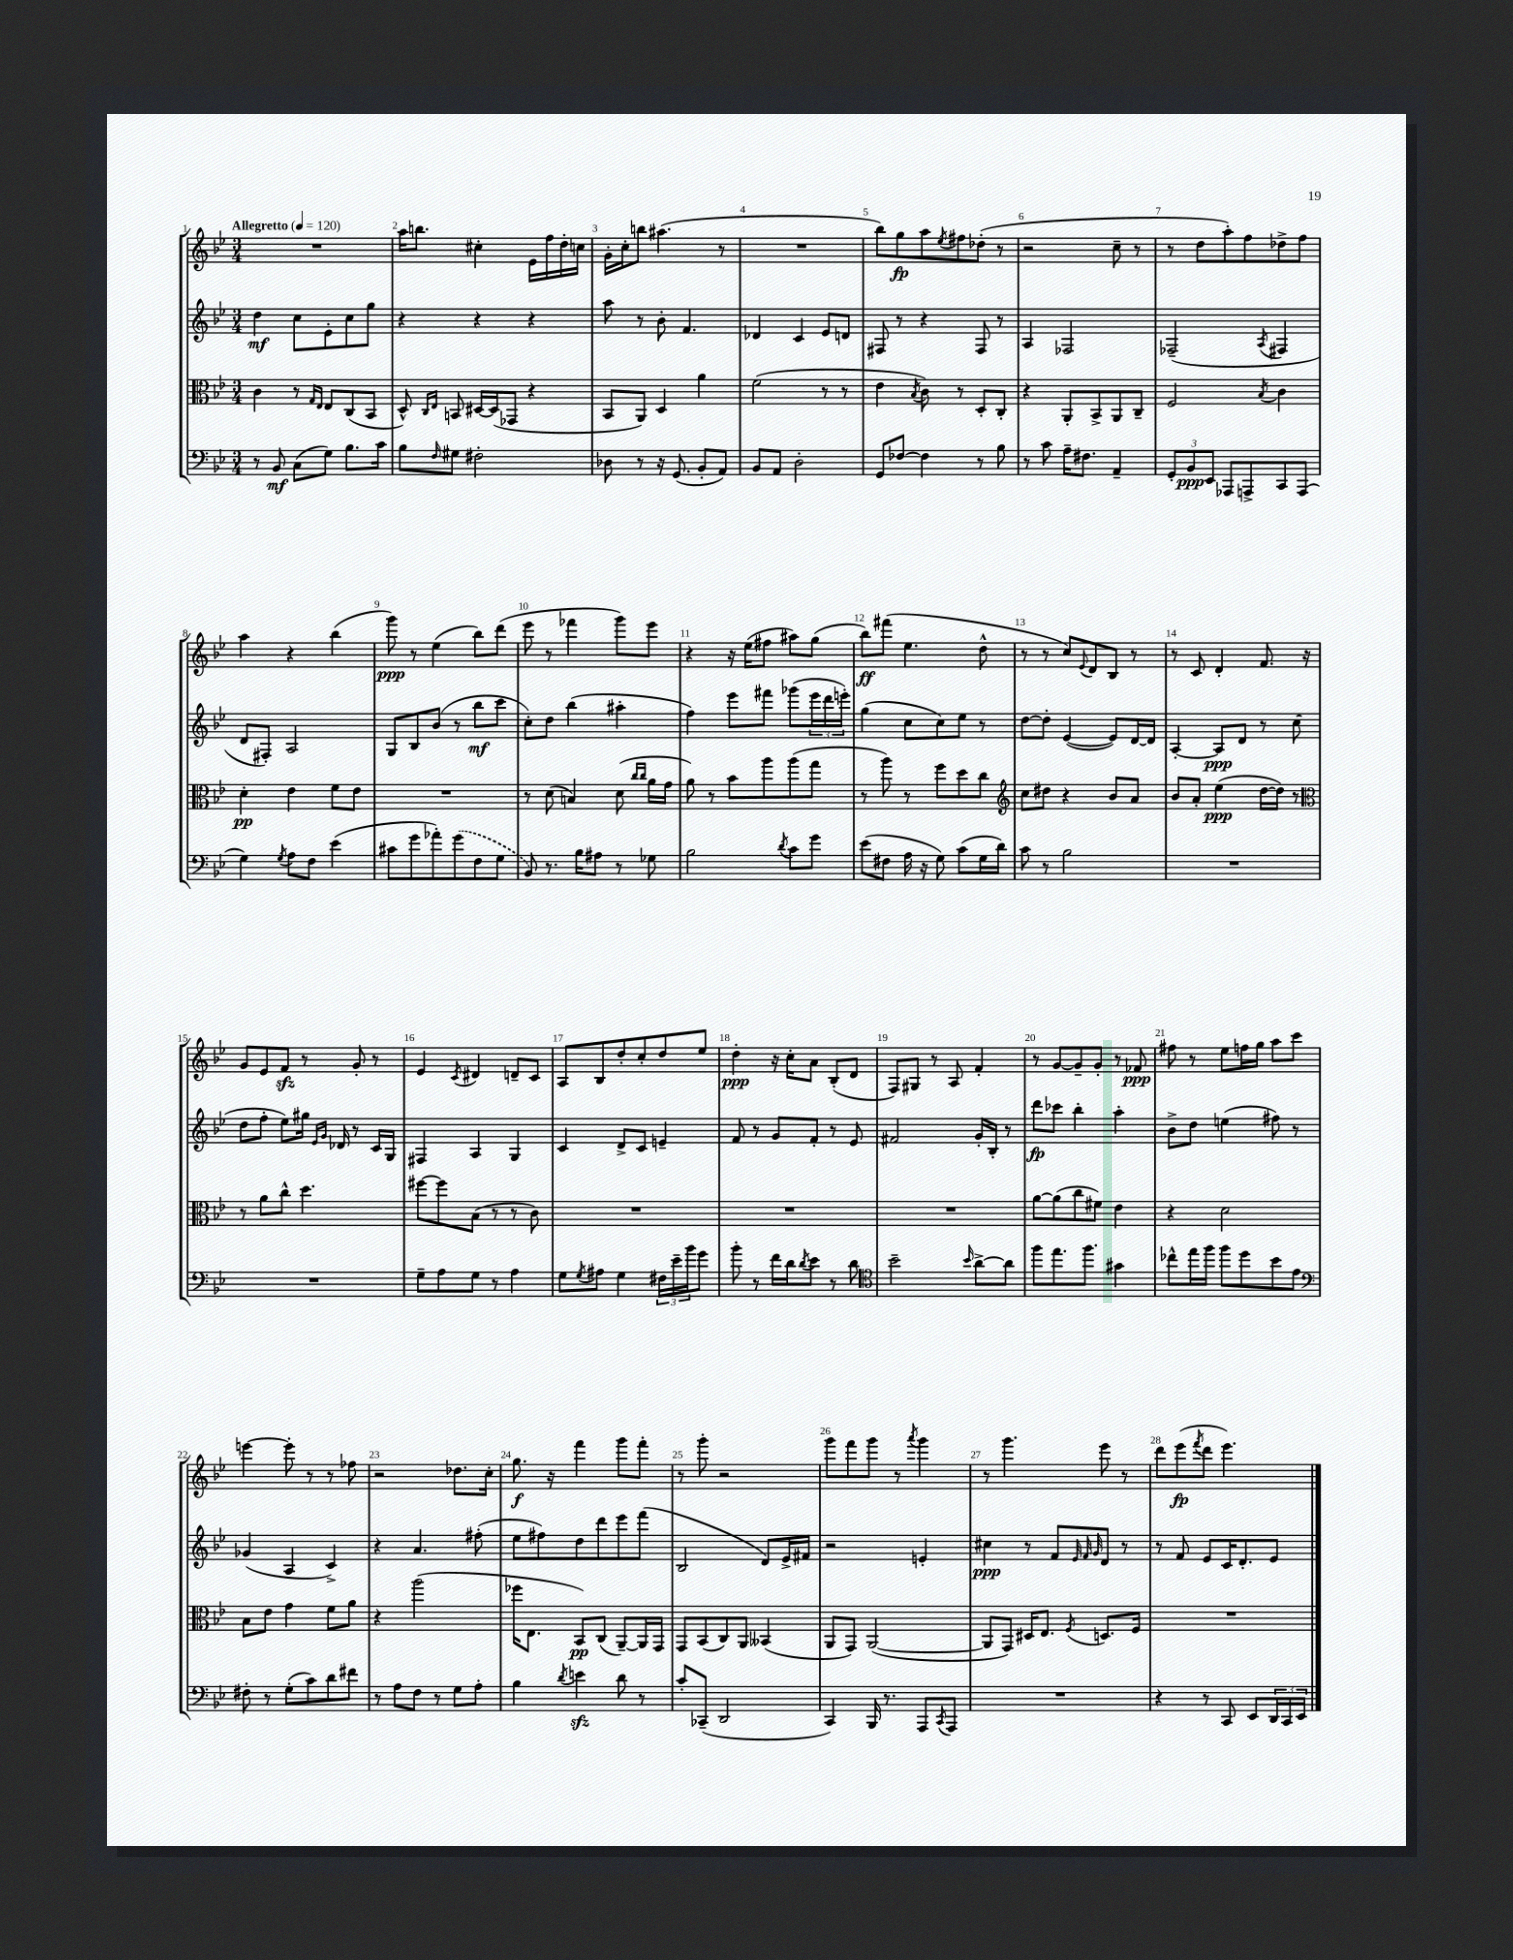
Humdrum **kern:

**kern	**kern	**kern	**kern
*staff4	*staff3	*staff2	*staff1
*clefF4	*clefC3	*clefG2	*clefG2
*k[b-e-]	*k[b-e-]	*k[b-e-]	*k[b-e-]
*M3/4	*M3/4	*M3/4	*M3/4
*MM120	*MM120	*MM120	*MM120
8r	4c\	4dd\	2.r
8BB-/	.	.	.
(8C\L	8r	8cc\L	.
.	16qqG/LL	.	.
.	16qqE-/JJ	.	.
8G\J)	8E-/L	8e-'\	.
8.B-\L	(8C/	8cc\	.
.	8BB-/J	8gg\J	.
16c\Jk	.	.	.
=	=	=	=
8B-\L	8D^^/)	4r	16aa\LK
.	.	.	8.bb\J
.	16qqC/LL	.	.
16qqF/	16qqE-/JJ	.	.
8G#\J	8BB/	.	.
2F#'\	[16D#/LL	4r	4cc#'\
.	(16D#/]J	.	.
.	8GG-/J	.	.
.	4r	4r	16e-\LL
.	.	.	16ff\
.	.	.	16dd'\
.	.	.	16cc\JJ
=	=	=	=
8D-\	8BB-/L	8aa\	16g'\LL
.	.	.	16cc'\J
8r	8AA/J)	8r	8bb\J
16r	4D/	8b-'\	(4.aa#\
(8.GG/	.	.	.
.	.	4.f/	.
8BB-'/L	4a\	.	.
8AA/J)	.	.	8r
=	=	=	=
8BB-/L	(2f\	4d-/	2.r
8AA/J	.	.	.
2D'\	.	4c/	.
.	8r	8e-/L	.
.	8r	8d/J	.
=	=	=	=
8GG/L	4e-\	8F#/	8bb-\L)
[8F-/J	.	8r	8gg\
.	8qB-/	.	.
4F-\]	8c\)	4r	8aa\
.	.	.	8qee-/
.	8r	.	8ff#\
8r	8D'/L	8F#/	(8dd-'\J
8B-\	8C'/J	8r	8r
=	=	=	=
8r	4r	4A/	2r
8c\	.	.	.
16A~\LK	8AA'/L	2F-/	.
8.F#\J	.	.	.
.	8BB-^/	.	.
4AA~/	8AA/	.	8cc~\
.	8C~/J	.	8r
=	=	=	=
12GG'/L	2F/	(2F-~/	8r
12BB-/	.	.	.
.	.	.	8dd\L
12EE-/J	.	.	.
8AAA-/L	.	.	8aa'\)
8AAA^/	.	.	8ff\
.	8qB-/	8qA/	.
8CC/	4c\	4F#/	8dd-^\
(8AAA/J	.	.	8ff\J
=	=	=	=
4G\)	4d'\	8d/L	4aa\
.	.	8F#'/J)	.
8qG/	.	.	.
8A\L	4e-\	2A/	4r
8F\J	.	.	.
(4e-\	8f\L	.	(4bb-\
.	8e-\J	.	.
=	=	=	=
8c#\L	2.r	8G/L	8ggg\)
8g\	.	8B-/	8r
8a-'\)	.	(8b-/J	(4ee-\
(8g\	.	8r	.
8F\	.	8bb-\L	8bb-\L)
8G\J	.	8ccc\J	(8ddd\J
=	=	=	=
8BB-/)	8r	8cc'\L)	8eee-\
8.r	(8d\	8dd\J	8r
.	4B/)	(4bb-\	4fff-\
16B-\LK	.	.	.
8A#\J	.	.	.
8r	(8d\	4aa#'\	8ggg\L)
.	16qqcc/LL	.	.
.	16qqcc/JJ	.	.
8G-\	16a\LL	.	8eee-\J
.	16g\JJ	.	.
=	=	=	=
2B-\	8a\)	4ff\)	4r
.	8r	.	.
.	8b-\L	8eee-\L	16r
.	.	.	(16ee-\LK
.	8aa\	8fff#\J	8ff#\J
8qd/	.	.	.
8c\L	(8aa\	(8ggg-\L	8aa#\L)
8g\J	8gg\J	24eee-\L	(8gg\J
.	.	24ddd\	.
.	.	24eee'\JJ)	.
=	=	=	=
(8e-\L	8r	(4gg\	8bb-\L)
8F#\J	8aa\)	.	(8fff#\J
16A\	8r	8cc\L	4.ee-\
16r	.	.	.
8G\)	8ff\L	8cc\)	.
(8c\L	8dd\	8ee-\J	.
16G\L	8cc\J	8r	8dd^^\
16d\JJ)	.	.	.
=	=	=	=
*	*clefG2	*	*
8c\	8cc\L	[8dd\L	8r
8r	8dd#\J	8dd'\]J	8r
2B-\	4r	([4e-/	8cc/L)
.	.	.	8qqe-/
.	.	.	8d/
.	8b-/L	8e-/]L)	8B-/J
.	8a/J	[16d/L	8r
.	.	16d/]JJ	.
=	=	=	=
2.r	8b-/L	[4A'/	8r
.	8a'/J	.	8c/
.	(4ee-\	8A/]L	4d'/
.	.	8d/J	.
.	[16dd\LL	8r	8.f/
.	16dd\]JJ)	.	.
.	8r	(8cc\	.
.	.	.	16r
=	=	=	=
*	*clefC3	*	*
2.r	8r	8dd\L	8g/L
.	8a\L	8ff'\J	8e-/
.	8cc^^\J	8ee-\L)	8f/J
.	4.dd\	16gg#\Jk	8r
.	.	16qqe-/LL	.
.	.	16qqg/JJ	.
.	.	16d-/	.
.	.	8r	8g'/
.	.	16c/LL	8r
.	.	16G/JJ	.
=	=	=	=
8G~\L	[8ff#\L	4F#/	4e-/
8A\	8ff#\]	.	.
.	.	.	8qc/
8G\J	(8B-\J	4A/	4d#/
8r	8r	.	.
4A\	8r	4G/	8d~/L
.	8c\)	.	8c/J
=	=	=	=
8G\L	2.r	4c/	8A/L
8qG/	.	.	.
8A#\J	.	.	8B-/
4G\	.	8d^/L	8dd'/
.	.	8c/J	8cc'/
24F#\LL	.	4e~/	8dd/
24e-~\	.	.	.
24b-\J	.	.	.
8g\J	.	.	8ee-/J
=	=	=	=
8b-'\	2.r	8f/	4dd'\
8r	.	8r	.
16f\LL	.	8g/L	16r
16d\J	.	.	16cc'\LK
8qd/	.	.	.
8e-\J	.	8f'/J	8a\J
8r	.	8r	(8B-'/L
8d\	.	8e-/	8d/J
=	=	=	=
*clefC4	*	*	*
2b-~\	2.r	2f#/	8F/L)
.	.	.	8G#/J
.	.	.	8r
.	.	.	8A/
16qqb-/	.	.	.
[8a^\L	.	16g'/LL	4f'/
.	.	16B-'/JJ	.
8a\]J	.	8r	.
=	=	=	=
8ff\L	[8a\L	8ddd\L	8r
8.ee-\	(8a\]	8ccc-\J	[8g/L
.	8cc\	4bb-'\	8g~/]
8.ff\J	.	.	.
.	8f#\J)	.	8g'/J
4g#\	4e-\	4aa'\	8r
.	.	.	8f-/
=	=	=	=
8cc-^^\L	4r	8b-^\L	8ff#\
16ee-\L	.	8dd\J	8r
16ff\JJ	.	.	.
8ff\L	2d\	(4ee\	8ee-\L
8dd\	.	.	16ff\L
.	.	.	16gg\JJ
8b-\	.	8ff#\)	8aa\L
8e-\J	.	8r	8ccc\J
=	=	=	=
*clefF4	*	*	*
8F#'\	8B-\L	(4g-/	[4eee\
8r	8e-\J	.	.
(8G'\L	4g\	4A/	8eee'\]
8c\)	.	.	8r
8d\	8f\L	4c^/)	8r
8f#\J	8a\J	.	8ff-\
=	=	=	=
8r	4r	4r	2r
8A\L	.	.	.
8F\J	(2aa\	4.a/	.
8r	.	.	.
8G\L	.	.	8.dd-\L
8A'\J	.	(8ff#'\	.
.	.	.	16cc'\Jk
=	=	=	=
4B-\	16ff-\LK	8ee-\L	8.gg\
.	8.E-\J	.	.
.	.	8ff#\)	.
.	.	.	16r
8qd/	.	.	.
4e\	8BB-/L)	8dd\	4fff\
.	(8C/J	8ddd\	.
8d\	[8AA~/L)	8eee-\	8ggg\L
8r	16AA/]L	(8fff\J	8fff'\J
.	16GG/JJ	.	.
=	=	=	=
8c'/L	8GG/L	2B-/	8r
(8CC-~/J	(8BB-/	.	8ggg'\
2DD/	8C/)	.	2r
.	8AA/J	.	.
.	(4BB--/	8d/L)	.
.	.	16e-^/L	.
.	.	16f#/JJ	.
=	=	=	=
4CC/)	8AA/L	2r	8ggg\L
.	8GG/J)	.	8fff\
16BBB-/	([2AA/	.	8ggg\J
8.r	.	.	.
.	.	.	8r
.	.	.	8qaaa/
8AAA/L	.	4e'/	4ggg\
8qCC/	.	.	.
8AAA/J	.	.	.
=	=	=	=
2.r	8AA/]L	4cc#\	8r
.	8GG/J)	.	4.ggg\
.	16D#/LK	8r	.
.	8.E-/J	.	.
.	.	8f/L	.
.	.	32qqe-/	.
.	.	32qqf/	.
.	8qF/	32qqg/	.
.	8.D/L	8d/J	8eee-\
.	.	8r	8r
.	16F/Jk	.	.
=	=	=	=
4r	2.r	8r	8ddd\L
.	.	8f/	(8eee-\
.	.	.	8qfff/
8r	.	8e-/L	8ddd\J
8CC/	.	16c/K	4.eee-\)
.	.	8.d'/	.
8EE-/L	.	.	.
24DD/L	.	8e-/J	.
24CC/	.	.	.
24EE-/JJ	.	.	.
==	==	==	==
*-	*-	*-	*-
